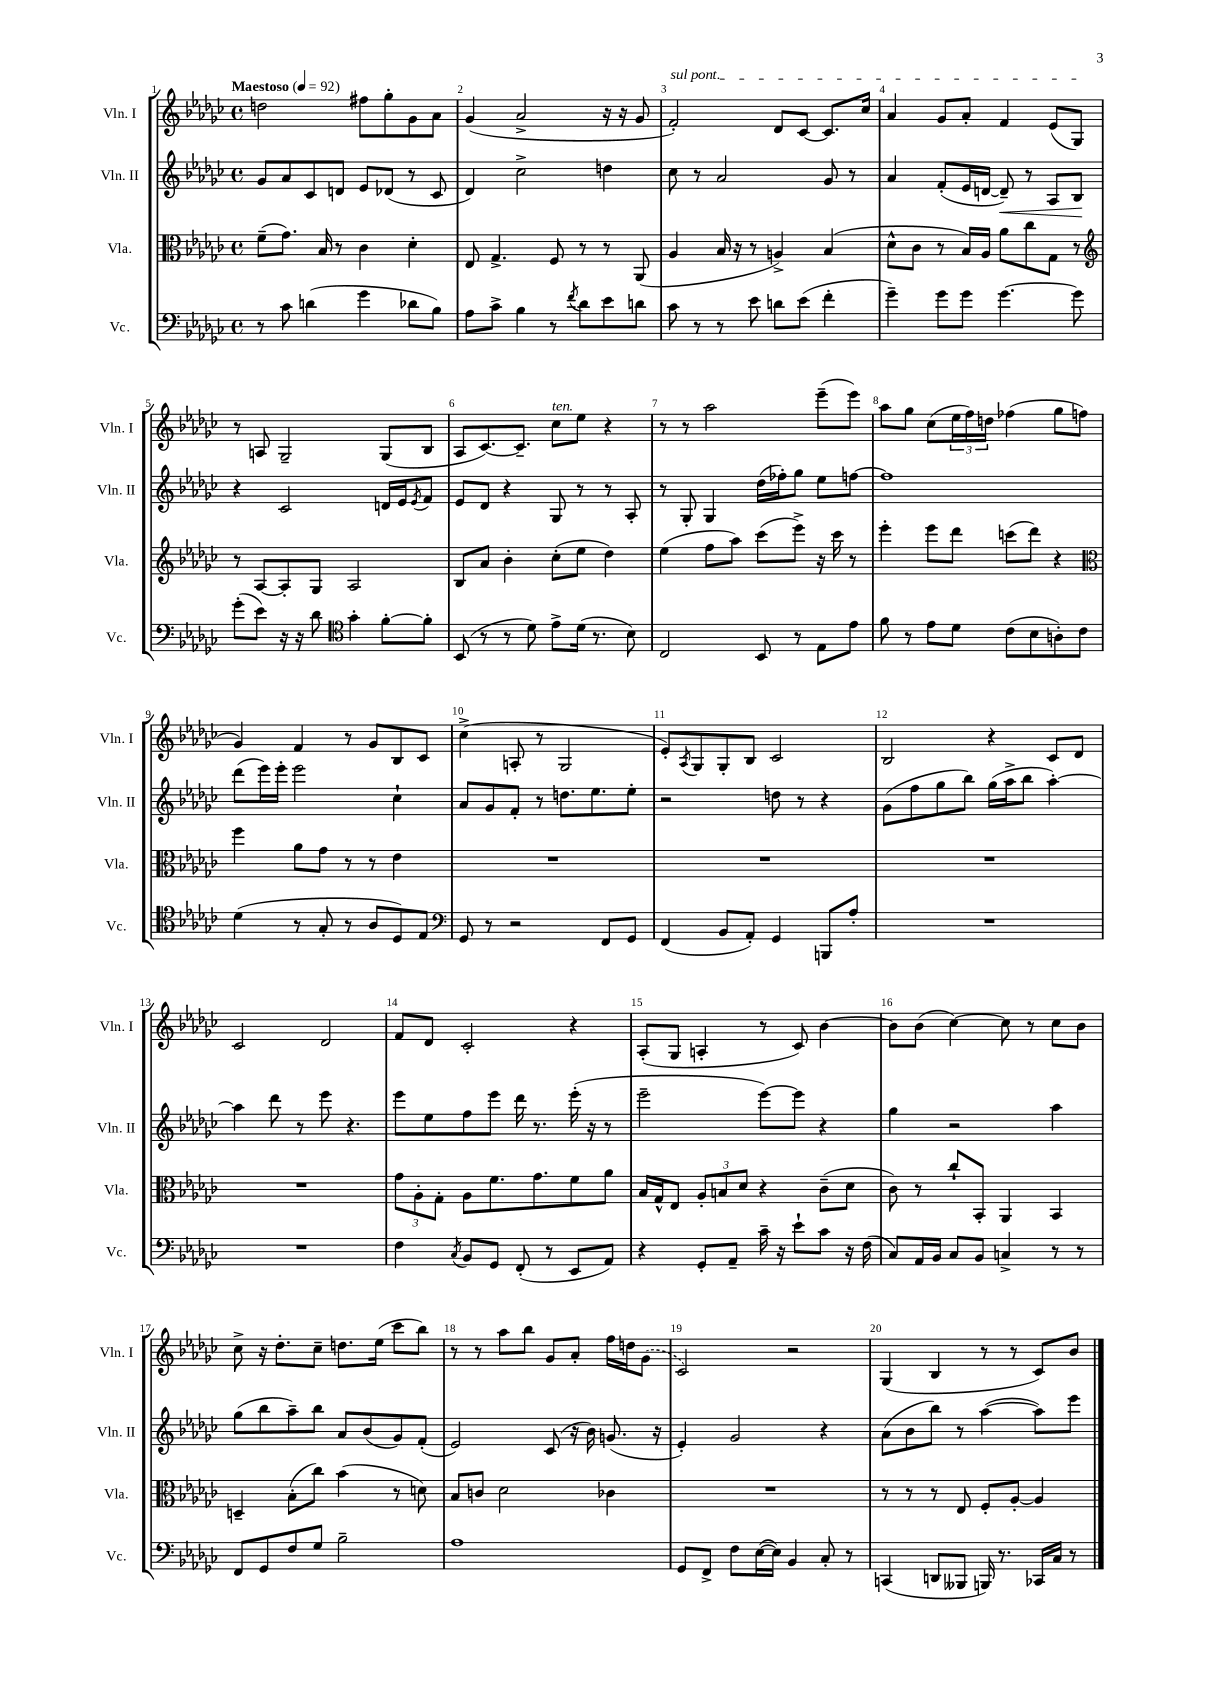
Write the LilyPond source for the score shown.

<<
\new StaffGroup <<
\new Staff = "s0" \with { instrumentName = "Vln. I" shortInstrumentName = "Vln. I" } {
    \clef treble \key ges \major \defaultTimeSignature \time 4/4 \tempo "Maestoso" 4 = 92
    d''2 fis''8 ges''8-. ges'8 aes'8 |
    ges'4( aes'2-> r16 r16 ges'8 |
    \once \override TextSpanner.bound-details.left.text = \markup { \italic "sul pont." } f'2-.\startTextSpan) des'8 ces'8~ ces'8. ces''16 |
    aes'4 ges'8 aes'8-. f'4 ees'8( ges8\stopTextSpan) |
    r8 a8 ges2-- ges8( bes8 |
    aes8 ces'8.~) ces'8.-- ces''8^\markup { \italic "ten." } ees''8 r4 |
    r8 r8 aes''2 ees'''8--( ees'''8) |
    aes''8 ges''8 ces''8( \tuplet 3/2 { ees''16 f''16) d''16 } fes''4( ges''8 f''8 |
    ges'4) f'4 r8 ges'8 bes8 ces'8 |
    ces''4->( a8-. r8 ges2 |
    ees'8-.) \acciaccatura { aes8 } ges8 ges8-. bes8 ces'2 |
    bes2 r4 ces'8 des'8 |
    ces'2 des'2 |
    f'8 des'8 ces'2-. r4 |
    aes8-.( ges8 a4-. r8 ces'8) bes'4~ |
    bes'8 bes'8( ces''4~) ces''8 r8 ces''8 bes'8 |
    ces''8-> r16 des''8.-. ces''8-- d''8. ees''16( ces'''8 bes''8) |
    r8 r8 aes''8 bes''8 ges'8 aes'8-. f''16 d''16 \once \slurDashed ges'8( |
    ces'2) r2 |
    ges4( bes4 r8 r8 ces'8) bes'8 \bar "|." |
}
\new Staff = "s1" \with { instrumentName = "Vln. II" shortInstrumentName = "Vln. II" } {
    \clef treble \key ges \major \defaultTimeSignature \time 4/4
    ges'8 aes'8 ces'8 d'8 ees'8 des'8( r8 ces'8 |
    des'4) ces''2-> d''4 |
    ces''8 r8 aes'2 ges'8 r8 |
    aes'4 f'8-.( ees'16 d'16~ d'8--\<) r8 aes8 bes8\! |
    r4 ces'2 d'16 ees'16 \acciaccatura { ees'8 } f'8 |
    ees'8 des'8 r4 ges8 r8 r8 aes8-. |
    r8 ges8-. ges4 des''16( fes''16-.) ges''8 ees''8 f''8~ |
    f''1 |
    des'''8( ees'''16) ees'''16-. ees'''2 ces''4-! |
    aes'8 ges'8 f'8-. r8 d''8. ees''8. ees''8-. |
    r2 d''8 r8 r4 |
    ges'8( f''8 ges''8 bes''8) ges''16( aes''16-> bes''8 aes''4~-.) |
    aes''4 des'''8 r8 ees'''8 r4. |
    ees'''8 ees''8 f''8 ees'''8 des'''16 r8. ees'''16-.( r16 r8 |
    ees'''2-- ees'''8~) ees'''8 r4 |
    ges''4 r2 aes''4 |
    ges''8( bes''8 aes''8--) bes''8 aes'8 bes'8( ges'8) f'8-.( |
    ees'2) ces'8( r16 bes'16) g'8.( r16 |
    ees'4-.) ges'2 r4 |
    aes'8( bes'8 bes''8) r8 aes''4~( aes''8) ees'''8 \bar "|." |
}
\new Staff = "s2" \with { instrumentName = "Vla." shortInstrumentName = "Vla." } {
    \clef alto \key ges \major \defaultTimeSignature \time 4/4
    f'8--( ges'8.) bes16 r8 ces'4 des'4-. |
    ees8 ges4.-> f8 r8 r8 aes,8( |
    aes4 bes16 r16 r8 a4->) bes4( |
    des'8-^ ces'8 r8 bes16) aes16 aes'8 ces''8 ges8 r8 |
    \clef treble r8 aes8~ aes8-. ges8 aes2 |
    bes8 aes'8 bes'4-. ces''8-.( ees''8 des''4) |
    ees''4( f''8 aes''8) ces'''8( ees'''8->) r16 ces'''16 r8 |
    ees'''4-. ees'''8 des'''8 c'''8( des'''8) r4 |
    \clef alto f''4 aes'8 ges'8 r8 r8 ees'4 |
    R1 |
    R1 |
    R1 |
    R1 |
    \tuplet 3/2 { ges'8 aes8-. ges8-. } aes8 f'8. ges'8. f'8 aes'8 |
    bes16 ges16-^ ees8 \tuplet 3/2 { aes8-. b8 des'8 } r4 ces'8--( des'8 |
    ces'8) r8 ces''8-! bes,8-. aes,4 bes,4 |
    d4-- bes8-.( ces''8) bes'4( r8 d'8) |
    bes8 c'8 des'2 ces'4 |
    R1 |
    r8 r8 r8 ees8 f8-. aes8~-. aes4 \bar "|." |
}
\new Staff = "s3" \with { instrumentName = "Vc." shortInstrumentName = "Vc." } {
    \clef bass \key ges \major \defaultTimeSignature \time 4/4
    r8 ces'8 d'4( ges'4 des'8 bes8) |
    aes8 ces'8-> bes4 r8 \acciaccatura { f'8 } des'8 ees'8 d'8 |
    ces'8 r8 r8 ees'8 d'8 ees'8( f'4-. |
    ges'4--) ges'8 ges'8 ges'4.~ ges'8 |
    ges'8-.( ees'8) r16 r16 des'8 \clef tenor ges'4-. f'8~-. f'8-. |
    bes,8( r8 r8 des'8) ees'8-> des'16( r8. bes8) |
    ces2 bes,8 r8 ees8 ees'8 |
    f'8 r8 ees'8 des'8 ces'8( bes8 a8-.) ces'8 |
    des'4( r8 ges8-. r8 aes8 des8) ees8 |
    \clef bass ges,8 r8 r2 f,8 ges,8 |
    f,4( bes,8 aes,8-.) ges,4 b,,8 aes8-. |
    R1 |
    R1 |
    f4 \acciaccatura { ces8 } bes,8 ges,8 f,8-.( r8 ees,8 aes,8) |
    r4 ges,8-. aes,8-- ces'16-- r16 ees'8-! ces'8 r16 f16( |
    ces8) aes,16 bes,16 ces8 bes,8 c4-> r8 r8 |
    f,8 ges,8 f8 ges8 bes2-- |
    aes1 |
    ges,8 f,8-> f8 ees16~( ees16) bes,4 ces8-. r8 |
    c,4( d,8 beses,,8 b,,16) r8. ces,16 ces16 r8 \bar "|." |
}
>>
>>
\layout { \context { \Score \override BarNumber.break-visibility = ##(#f #t #t) barNumberVisibility = #all-bar-numbers-visible } }
